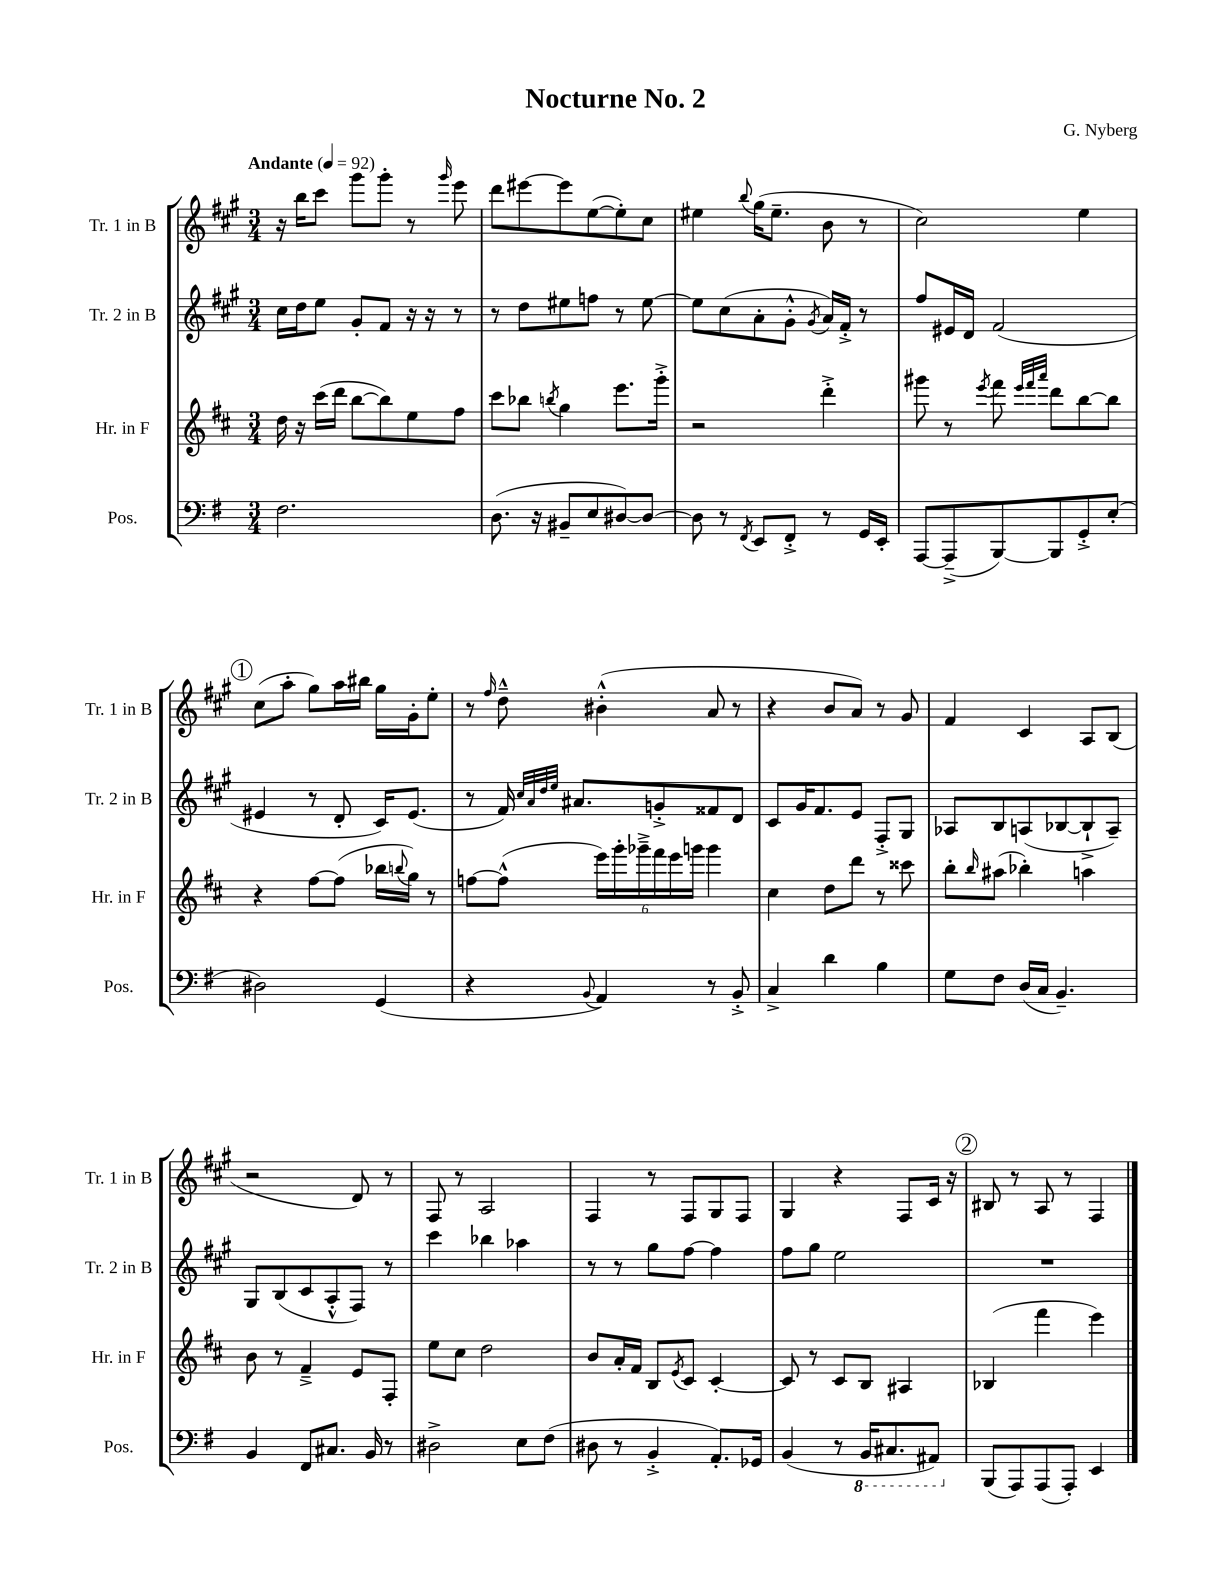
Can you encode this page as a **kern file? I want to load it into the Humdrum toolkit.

**kern	**kern	**kern	**kern
*staff4	*staff3	*staff2	*staff1
*clefF4	*clefG2	*clefG2	*clefG2
*k[f#]	*k[f#c#]	*k[f#c#g#]	*k[f#c#g#]
*M3/4	*M3/4	*M3/4	*M3/4
*MM92	*MM92	*MM92	*MM92
2.F#	16dd	16cc#	16r
.	16r	16dd	16bb
.	(16ccc#	8ee	8ccc#
.	16ddd	.	.
.	[8bb	8g#'	8ggg#
.	8bb])	8f#	8ggg#'
.	8ee	16r	8r
.	.	16r	.
.	.	.	16qqggg#
.	8ff#	8r	8eee
=	=	=	=
(8.D	8ccc#	8r	8ddd
.	8bb-	8dd	[8eee#
16r	.	.	.
.	8qbb	.	.
8BB#~	4gg	8ee#	8eee#]
8E	.	8ff	([8ee
[8D#)	8.eee	8r	8ee'])
8D#_	.	[8ee#	8cc#
.	16ggg'^	.	.
=	=	=	=
8D#]	2r	8ee#]	4ee#
8r	.	(8cc#	.
8qFF#	.	.	8qqbb
8EE	.	8a'	(16gg#
.	.	.	8.ee#~
8FF#'^	.	8g#'^^	.
.	.	8qg#	.
8r	4ddd'^	16a)	8b
.	.	16f#'^	.
16GG	.	8r	8r
16EE'	.	.	.
=	=	=	=
[8AAA	8ggg#	8ff#	2cc#)
(8AAA~^]	8r	16e#	.
.	.	16d	.
.	8qeee	.	.
[8BBB)	8fff#	(2f#	.
.	32qqeee	.	.
.	32qqfff#	.	.
.	32qqaaa	.	.
8BBB]	8ddd	.	.
8GG'^	[8bb	.	4ee
(8E'	8bb]	.	.
=	=	=	=
2D#)	4r	4e#	(8cc#
.	.	.	8aa'
.	[8ff#	8r	8gg#)
.	(8ff#]	8d'	16aa
.	.	.	16bb#
(4GG	16bb-	16c#)	16gg#
.	8qqbb	.	.
.	16gg)	(8.e#	16g#'
.	8r	.	8ee'
=	=	=	=
4r	[8ff	8r	8r
.	.	.	16qqff#
.	(8ff^^]	16f#)	8dd~^^
.	.	32qqcc#	.
.	.	32qqa	.
.	.	32qqdd	.
.	.	32qqee	.
.	.	8.a#	.
8qqBB	.	.	.
4AA)	24eee)	.	(4b#'^^
.	24ggg'	.	.
.	24ggg-~^	.	.
.	24fff#	8g'^	.
.	24eee	.	.
.	24ggg	.	.
8r	4ggg	8f##	8a
8BB'^	.	8d	8r
=	=	=	=
4C^	4cc#	8c#	4r
.	.	16g#	.
.	.	8.f#	.
4d	8dd	.	8b
.	8ddd	8e	8a)
4B	8r	8F#'^	8r
.	8ccc##	8G#	8g#
=	=	=	=
8G	8bb'	8A-	4f#
.	16qqbb	.	.
8F#	(8aa#	8B	.
(16D	4bb-')	(8A	4c#
16C	.	.	.
4.BB~)	.	[8B-	.
.	4aa	8B-`^]	8A
.	.	8A~)	(8B
=	=	=	=
4BB	8b	8G#	2r
.	8r	(8B	.
8FF#	4f#~^	8c#	.
8.C#	.	8A'^^	.
.	8e	8F#)	8d)
16BB	.	.	.
8r	8F#'	8r	8r
=	=	=	=
2D#^	8ee	4ccc#	8F#
.	8cc#	.	8r
.	2dd	4bb-	2A
8E	.	4aa-	.
(8F#	.	.	.
=	=	=	=
8D#	8b	8r	4F#
8r	16a'	8r	.
.	16f#	.	.
4BB'^	8B	8gg#	8r
.	8qe	.	.
.	8c#	[8ff#	8F#
8.AA')	[4c#'	4ff#]	8G#
.	.	.	8F#
16GG-	.	.	.
=	=	=	=
(4BB	8c#]	8ff#	4G#
.	8r	8gg#	.
8r	8c#	2ee	4r
16BBB	8B	.	.
8.CC#	.	.	.
.	4A#	.	8F#
8AAA#)	.	.	16c#
.	.	.	16r
=	=	=	=
(8BBB	(4B-	2.r	8B#
8AAA)	.	.	8r
(8AAA	4fff#	.	8A
8AAA')	.	.	8r
4EE	4eee)	.	4F#
==	==	==	==
*-	*-	*-	*-
